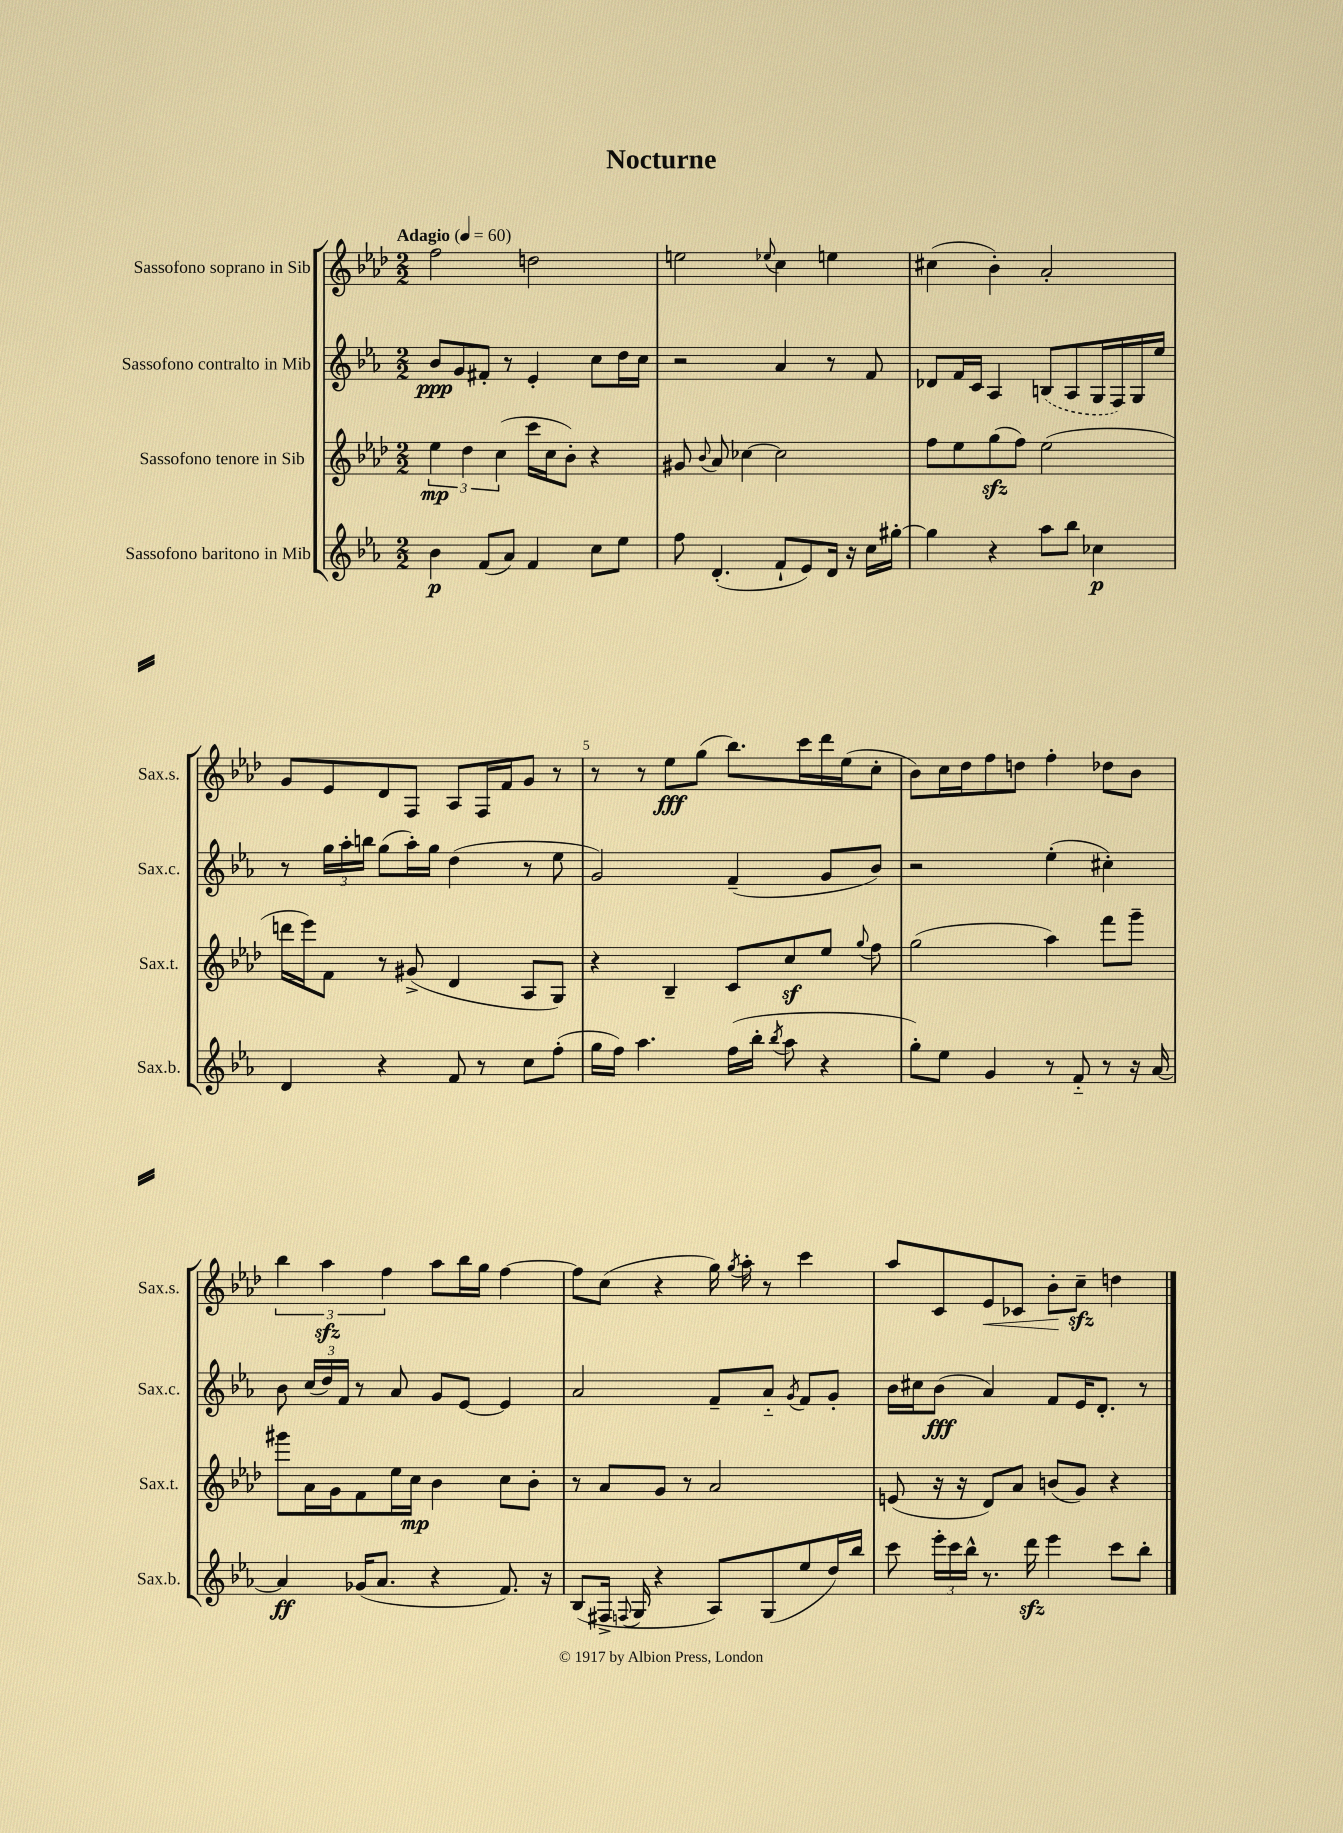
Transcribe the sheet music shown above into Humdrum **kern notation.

**kern	**dynam	**kern	**dynam	**kern	**dynam	**kern	**dynam
*part4	*part4	*part3	*part3	*part2	*part2	*part1	*part1
*staff4	*staff4	*staff3	*staff3	*staff2	*staff2	*staff1	*staff1
*I"Sassofono baritono in Mib	*	*I"Sassofono tenore in Sib	*	*I"Sassofono contralto in Mib	*	*I"Sassofono soprano in Sib	*
*I'Sax.b.	*	*I'Sax.t.	*	*I'Sax.c.	*	*I'Sax.s.	*
*clefG2	*	*clefG2	*	*clefG2	*	*clefG2	*
*k[b-e-a-]	*	*k[b-e-a-d-]	*	*k[b-e-a-]	*	*k[b-e-a-d-]	*
*M2/2	*	*M2/2	*	*M2/2	*	*M2/2	*
*MM60	*	*MM60	*	*MM60	*	*MM60	*
=1	=1	=1	=1	=1	=1	=1	=1
!	!	!	!	!	!	!LO:TX:a:B:t=Adagio	!
4b-\	p	6ee-\	mp	8b-/L	ppp	2ff\	.
.	.	.	.	8g/	.	.	.
.	.	6dd-\	.	.	.	.	.
(8f/L	.	.	.	8f#X'/J	.	.	.
.	.	(6cc\	.	.	.	.	.
8a-/J)	.	.	.	8r	.	.	.
4f/	.	16ccc\LL	.	4e-'/	.	2ddn\	.
.	.	16cc\J	.	.	.	.	.
.	.	8b-'\J)	.	.	.	.	.
8cc\L	.	4r	.	8cc\L	.	.	.
8ee-\J	.	.	.	16dd\L	.	.	.
.	.	.	.	16cc\JJ	.	.	.
=2	=2	=2	=2	=2	=2	=2	=2
8ff\	.	8g#X/	.	2r	.	2een\	.
.	.	8qqb-/	.	.	.	.	.
(4.d'/	.	8a-/	.	.	.	.	.
.	.	[4cc-X\	.	.	.	.	.
.	.	.	.	.	.	8qqee-X/	.
8f`/L	.	2cc-\]	.	4a-/	.	4cc\	.
8e-/)	.	.	.	.	.	.	.
16d/Jk	.	.	.	8r	.	4een\	.
16r	.	.	.	.	.	.	.
16cc\LL	.	.	.	8f/	.	.	.
[16gg#X'\JJ	.	.	.	.	.	.	.
=3	=3	=3	=3	=3	=3	=3	=3
4gg#\]	.	8ff\L	.	8d-X/L	.	(4cc#X\	.
.	.	8ee-\	.	16f/L	.	.	.
.	.	.	.	16c/JJ	.	.	.
4r	.	(8ggzz\	.	4A-/	.	4b-'\)	.
.	.	8ff\J)	.	.	.	.	.
8aa-\L	.	(2ee-\	.	(8Bn/L	.	2a-'/	.
8bb-\J	.	.	.	8A-/	.	.	.
4cc-X\	p	.	.	16G/L	.	.	.
.	.	.	.	16F/)	.	.	.
.	.	.	.	16G/	.	.	.
.	.	.	.	16ee-/JJ	.	.	.
!!LO:LB:g=z
=4	=4	=4	=4	=4	=4	=4	=4
4d/	.	16dddn\LL	.	8r	.	8g/L	.
.	.	16eee-\J)	.	.	.	.	.
.	.	8f\J	.	24gg\LL	.	8e-/	.
.	.	.	.	24aa-'\	.	.	.
.	.	.	.	24bbn\JJ	.	.	.
4r	.	8r	.	(8gg\L	.	8d-/	.
.	.	(8g#X^/	.	16aa-'\L)	.	8F/J	.
.	.	.	.	16gg\JJ	.	.	.
8f/	.	4d-/	.	(4dd\	.	8A-/L	.
8r	.	.	.	.	.	16F/L	.
.	.	.	.	.	.	16f/J	.
8cc\L	.	8A-/L	.	8r	.	8g/J	.
(8ff'\J	.	8G/J)	.	8ee-\	.	8r	.
=5	=5	=5	=5	=5	=5	=5	=5
16gg\LL	.	4r	.	2g/)	.	8r	.
16ff\JJ)	.	.	.	.	.	.	.
4.aa-\	.	.	.	.	.	8r	.
.	.	4B-~/	.	.	.	8ee-\L	fff
.	.	.	.	.	.	(8gg\J	.
(16ff\LL	.	8c/L	.	(4f~/	.	8.bb-\L)	.
16bb-'\JJ	.	.	.	.	.	.	.
8qbb-/	.	.	.	.	.	.	.
8aa-\	.	8ccz/	.	.	.	.	.
.	.	.	.	.	.	16ccc\L	.
4r	.	8ee-/J	.	8g/L	.	16ddd-\	.
.	.	.	.	.	.	(16ee-\J	.
.	.	8qqgg/	.	.	.	.	.
.	.	8ff\	.	8b-/J)	.	8cc'\J	.
=6	=6	=6	=6	=6	=6	=6	=6
8gg'\L)	.	(2gg\	.	2r	.	8b-\L)	.
8ee-\J	.	.	.	.	.	16cc\L	.
.	.	.	.	.	.	16dd-\J	.
4g/	.	.	.	.	.	8ff\	.
.	.	.	.	.	.	8ddn\J	.
8r	.	4aa-\)	.	(4ee-'\	.	4ff'\	.
8f/	.	.	.	.	.	.	.
8r	.	8fff\L	.	4cc#X'\)	.	8dd-X\L	.
16r	.	8ggg~\J	.	.	.	8b-\J	.
[16a-/	.	.	.	.	.	.	.
!!LO:LB:g=z
=7	=7	=7	=7	=7	=7	=7	=7
4a-/]	ff	8ggg#X\L	.	8b-\	.	6bb-\	.
.	.	16a-\L	.	(24cc/LL	.	.	.
.	.	.	.	24dd/)	.	6aa-zz\	.
.	.	16g\J	.	.	.	.	.
.	.	.	.	24f/JJ	.	.	.
(16g-X/KL	.	8f\	.	8r	.	.	.
8.a-/J	.	.	.	.	.	.	.
.	.	.	.	.	.	6ff\	.
.	.	16ee-\L	.	8a-/	.	.	.
.	.	16cc\JJ	mp	.	.	.	.
4r	.	4b-\	.	8g/L	.	8aa-\L	.
.	.	.	.	[8e-/J	.	16bb-\L	.
.	.	.	.	.	.	16gg\JJ	.
8.f/)	.	8cc\L	.	4e-/]	.	[4ff\	.
.	.	8b-'\J	.	.	.	.	.
16r	.	.	.	.	.	.	.
=8	=8	=8	=8	=8	=8	=8	=8
(8B-/L	.	8r	.	2a-/	.	8ff\L]	.
16F#X^/Jk	.	8a-/L	.	.	.	(8cc\J	.
8qqFn/	.	.	.	.	.	.	.
16G/	.	.	.	.	.	.	.
4r	.	8g/J	.	.	.	4r	.
.	.	8r	.	.	.	.	.
8A-/L)	.	2a-/	.	8f~/L	.	16gg\)	.
.	.	.	.	.	.	8qgg/	.
.	.	.	.	.	.	16aa-'\	.
(8G/	.	.	.	8a-/J	.	8r	.
.	.	.	.	8qg/	.	.	.
8ee-/	.	.	.	8f/L	.	4ccc\	.
16dd/L)	.	.	.	8g'/J	.	.	.
16bb-/JJ	.	.	.	.	.	.	.
=9	=9	=9	=9	=9	=9	=9	=9
8ccc\	.	(8en/	.	16b-\LL	.	8aa-/L	.
.	.	.	.	16cc#X\J	.	.	.
24eee-'\LL	.	16r	.	(8b-\J	fff	8c/	.
24ccc\	.	.	.	.	.	.	.
.	.	16r	.	.	.	.	.
24bb-^^\JJ	.	.	.	.	.	.	.
!	!	!	!	!	!	!	!LO:HP:b
8.r	.	8d-/L)	.	4a-/)	.	8e-/	<
.	.	8a-/J	.	.	.	8c-X/J	.
16dddzz\	.	.	.	.	.	.	.
4eee-\	.	(8bn/L	.	8f/L	.	8b-'\L	.
.	.	8g/J)	.	16e-/K	.	8cczz~\J	[
.	.	.	.	8.d'/J	.	.	.
8ccc\L	.	4r	.	.	.	4ddn\	.
8bb-'\J	.	.	.	8r	.	.	.
==	==	==	==	==	==	==	==
*-	*-	*-	*-	*-	*-	*-	*-
